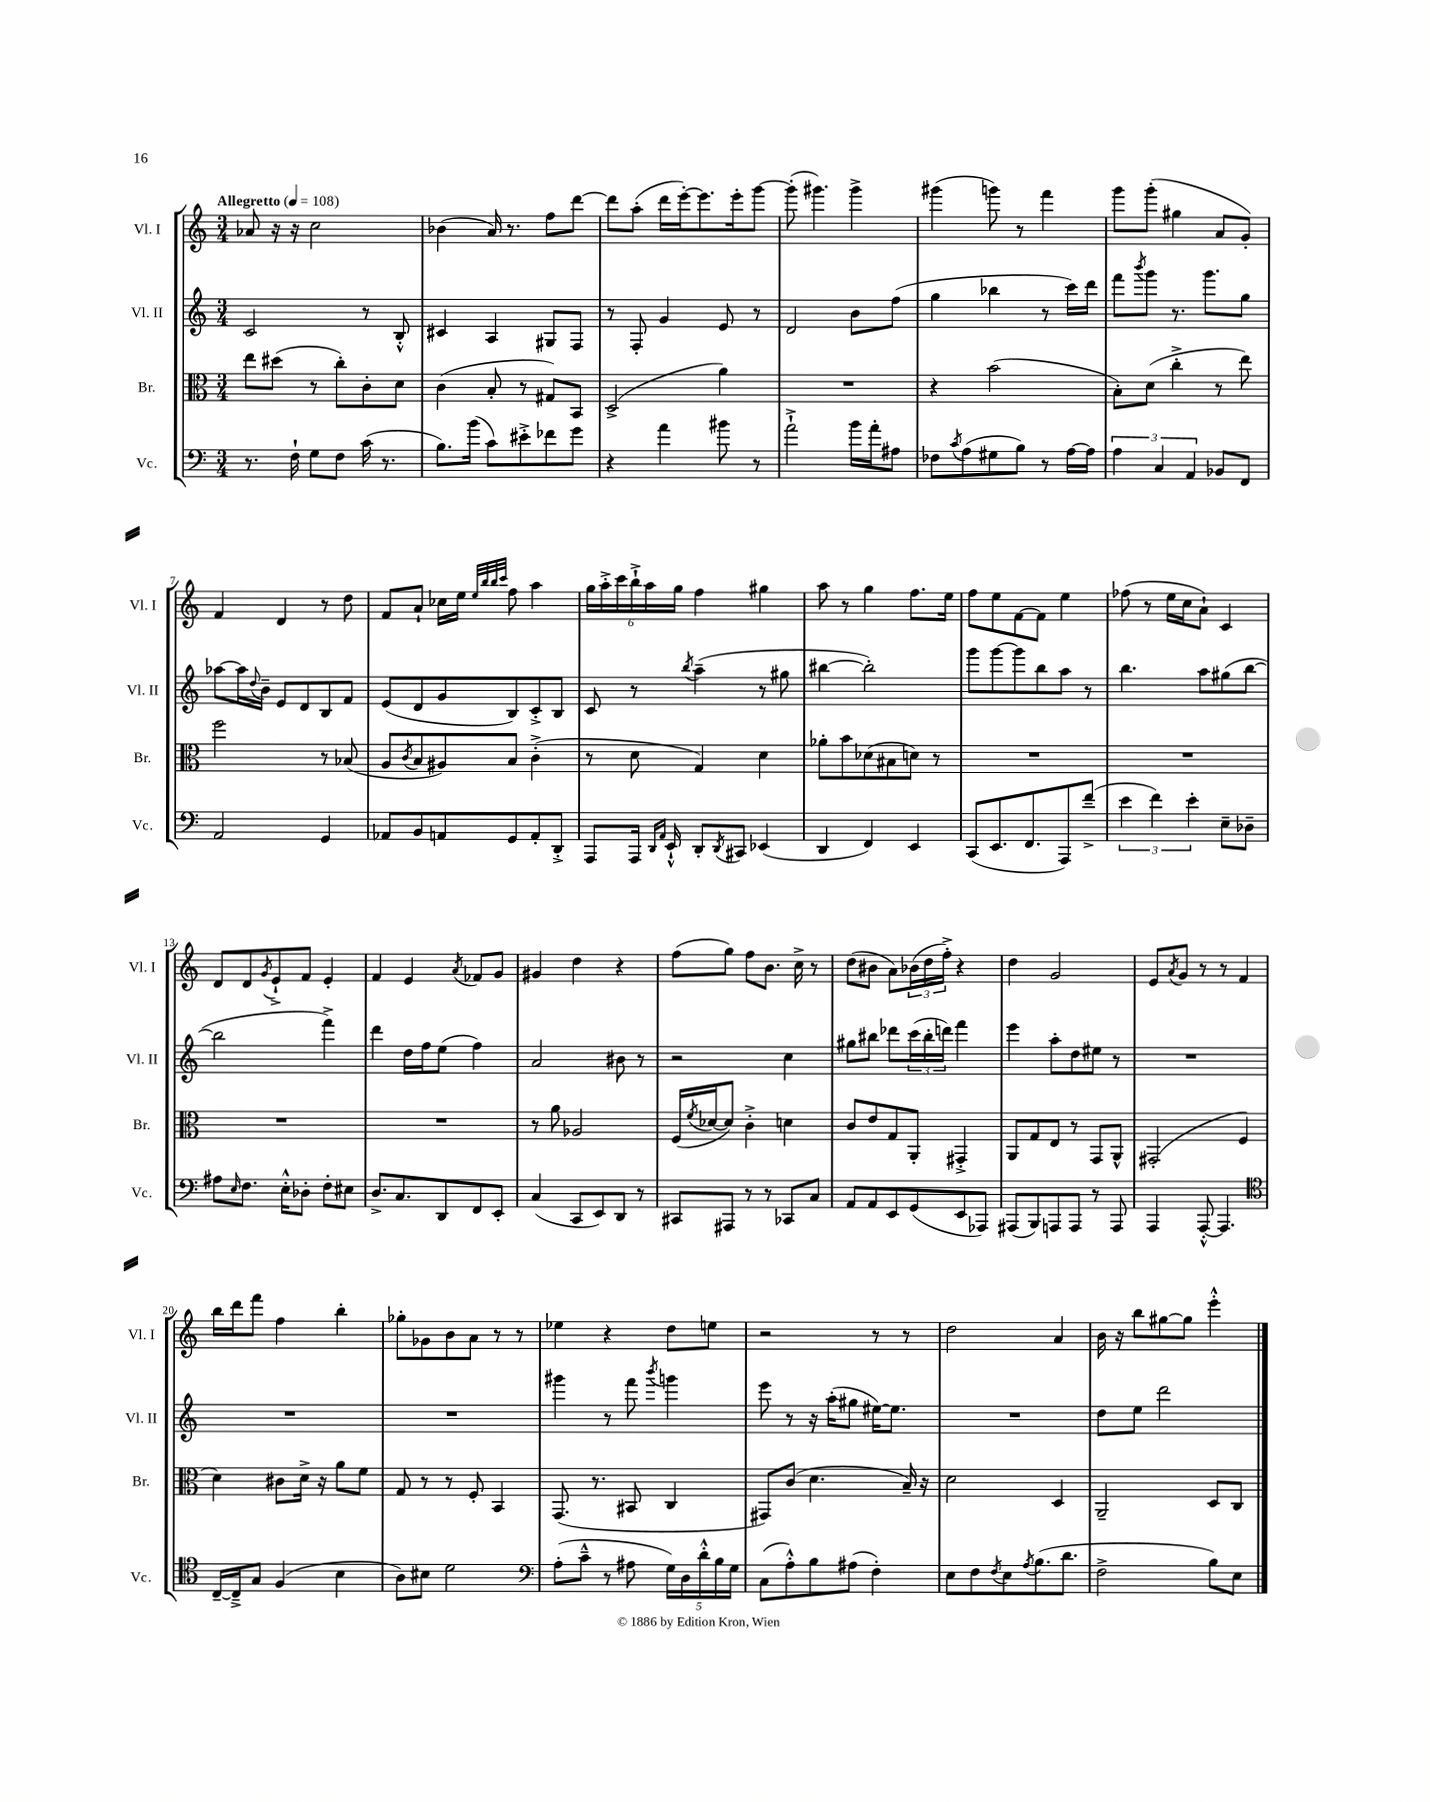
<<
\new StaffGroup <<
\new Staff = "s0" \with { instrumentName = "Vl. I" shortInstrumentName = "Vl. I" } {
    \clef treble \key c \major \numericTimeSignature \time 3/4 \tempo "Allegretto" 4 = 108
    aes'8 r16 r16 c''2 |
    bes'4( a'16) r8. f''8 d'''8~ |
    d'''8 a''8-.( d'''16 e'''16~-.) e'''8. e'''16-. g'''8~ |
    g'''8-.( gis'''4.) gis'''4-> |
    gis'''4( g'''8) r8 f'''4 |
    g'''8 g'''8-.( gis''4 a'8 g'8-.) |
    f'4 d'4 r8 d''8 |
    f'8 a'8-! ces''16 e''16 \grace { e''32 b''32 b''32 c'''32 } f''8 a''4 |
    \tuplet 6/4 { g''16 a''16-.-> c'''16 b''16-!-> a''16 g''16 } f''4 gis''4 |
    a''8 r8 g''4 f''8. e''16 |
    f''8 e''8 f'8~ f'8 e''4 |
    fes''8( r8 e''16 c''16 a'8-!) c'4 |
    d'8 d'8 \acciaccatura { g'8 } e'8-!-> f'8 e'4-. |
    f'4 e'4 \acciaccatura { a'8 } fes'8 g'8 |
    gis'4 d''4 r4 |
    f''8( g''8) f''8 b'8. c''16-> r8 |
    d''8( bis'8 a'8) \tuplet 3/2 { bes'16( d''16 f''16-.->) } r4 |
    d''4 g'2 |
    e'8 \acciaccatura { a'8 } g'8 r8 r8 f'4 |
    b''16 d'''16 f'''8 f''4 b''4-. |
    ges''8-. ges'8 b'8 a'8 r8 r8 |
    ees''4 r4 d''8 e''8 |
    r2 r8 r8 |
    d''2 a'4 |
    b'16 r16 b''8 gis''8~ gis''8 e'''4-.-^ \bar "|." |
}
\new Staff = "s1" \with { instrumentName = "Vl. II" shortInstrumentName = "Vl. II" } {
    \clef treble \key c \major \numericTimeSignature \time 3/4
    c'2 r8 b8-.-^ |
    cis'4 a4 gis8 f8 |
    r8 f8-. g'4 e'8 r8 |
    d'2 b'8 f''8( |
    g''4 bes''4 r8 c'''16) d'''16 |
    f'''8 \acciaccatura { b'''8 } g'''8 r8. g'''8. g''8 |
    aes''8~ aes''16 \appoggiatura { d''8 } b'16-- e'8 d'8 b8 f'8 |
    e'8( d'8 g'8 b8) c'8-.-> b8 |
    c'8 r8 \acciaccatura { b''8 } a''4--( r8 gis''8 |
    bis''4~ bis''2-.) |
    g'''8 g'''8~ g'''8 b''8 a''8 r8 |
    b''4. a''8 gis''8( b''8~ |
    b''2 f'''4->) |
    d'''4 d''16 f''16 e''8( f''4) |
    a'2 bis'8 r8 |
    r2 c''4 |
    gis''8 bis''8 des'''8 \tuplet 3/2 { c'''16( bis''16-. d'''16) } f'''4 |
    e'''4 a''8-. d''8 eis''8 r8 |
    R2. |
    R2. |
    R2. |
    gis'''4 r8 f'''8 \acciaccatura { b'''8 } g'''4 |
    e'''8 r8 r16 a''16-.( gis''8 eis''16~) eis''8. |
    R2. |
    d''8 e''8 d'''2 \bar "|." |
}
\new Staff = "s2" \with { instrumentName = "Br." shortInstrumentName = "Br." } {
    \clef alto \key c \major \numericTimeSignature \time 3/4
    e''8 dis''8( r8 c''8-.) c'8-. d'8 |
    c'4( b8-. r8 gis8) b,8 |
    d2->( a'4) |
    R2. |
    r4 b'2( |
    b8-.) d'8( c''4-.-> r8 e''8) |
    f''2 r8 bes8( |
    a8 \acciaccatura { c'8 } b8 ais8) b8 c'4-.->( |
    r8 d'8 g4) d'4 |
    aes'8-. b'8 des'8( bis8 d'8) r8 |
    R2. |
    R2. |
    R2. |
    R2. |
    r8 a'8 aes2 |
    f16( \acciaccatura { f'8 } des'16~ des'8) c'4-.-> d'4 |
    c'8 e'8 g8 a,8-. gis,4-.-> |
    a,8 g8 e8 r8 g,8 a,8-^ |
    gis,2-.( f4 |
    d'4) cis'8 d'16-> r16 a'8 f'8 |
    g8 r8 r8 f8-. b,4 |
    g,8.( r8. bis,8 c4 |
    gis,8) c'8( d'4. b16--) r16 |
    d'2 d4 |
    a,2-- d8 c8 \bar "|." |
}
\new Staff = "s3" \with { instrumentName = "Vc." shortInstrumentName = "Vc." } {
    \clef bass \key c \major \numericTimeSignature \time 3/4
    r8. f16-! g8 f8 c'16( r8. |
    b8.) b'16( c'8) eis'8-.-> fes'8 g'8 |
    r4 a'4 bis'8 r8 |
    a'2-!-> b'16 a'16-. ais8 |
    fes8 \acciaccatura { c'8 } a8( gis8 b8) r8 a16~ a16 |
    \tuplet 3/2 { a4 c4 a,4 } bes,8 f,8 |
    a,2 g,4 |
    aes,8 b,8 a,8 g,8 a,8-. d,8-.-> |
    a,,8 a,,16 \grace { d,16 a,16 } e,16-!-^ d,8-. \acciaccatura { d,8 } cis,8 ees,4( |
    d,4 f,4) e,4 |
    c,8( e,8. f,8. a,,8) f'8--->( |
    \tuplet 3/2 { e'4 f'4) e'4-. } e8-- des8-- |
    ais8 \grace { e16 } f8. e16-.-^ des8-. f8-. eis8 |
    d8.-> c8. d,8 f,8 e,8-. |
    c4( c,8 e,8) d,8 r8 |
    cis,8 ais,,8 r8 r8 ces,8 c8 |
    a,8 a,8 e,8 g,8( e,8 aes,,8) |
    ais,,8( b,,8) a,,8 a,,8 r8 a,,8 |
    a,,4 a,,8~-.-^ a,,4. |
    \clef tenor c16~-- c16---> g8 f4( b4 |
    a8) bis8 d'2 |
    \clef bass a8-.( c'8---^ r8 ais8 \tuplet 5/4 { g16) d16 d'16-.-^ b16 g16 } |
    c8( a8-.-^) b8 ais8( f4-.) |
    e8 f8 \acciaccatura { f8 } e8 \acciaccatura { a8 } b8.( d'8. |
    f2-> b8) e8 \bar "|." |
}
>>
>>
